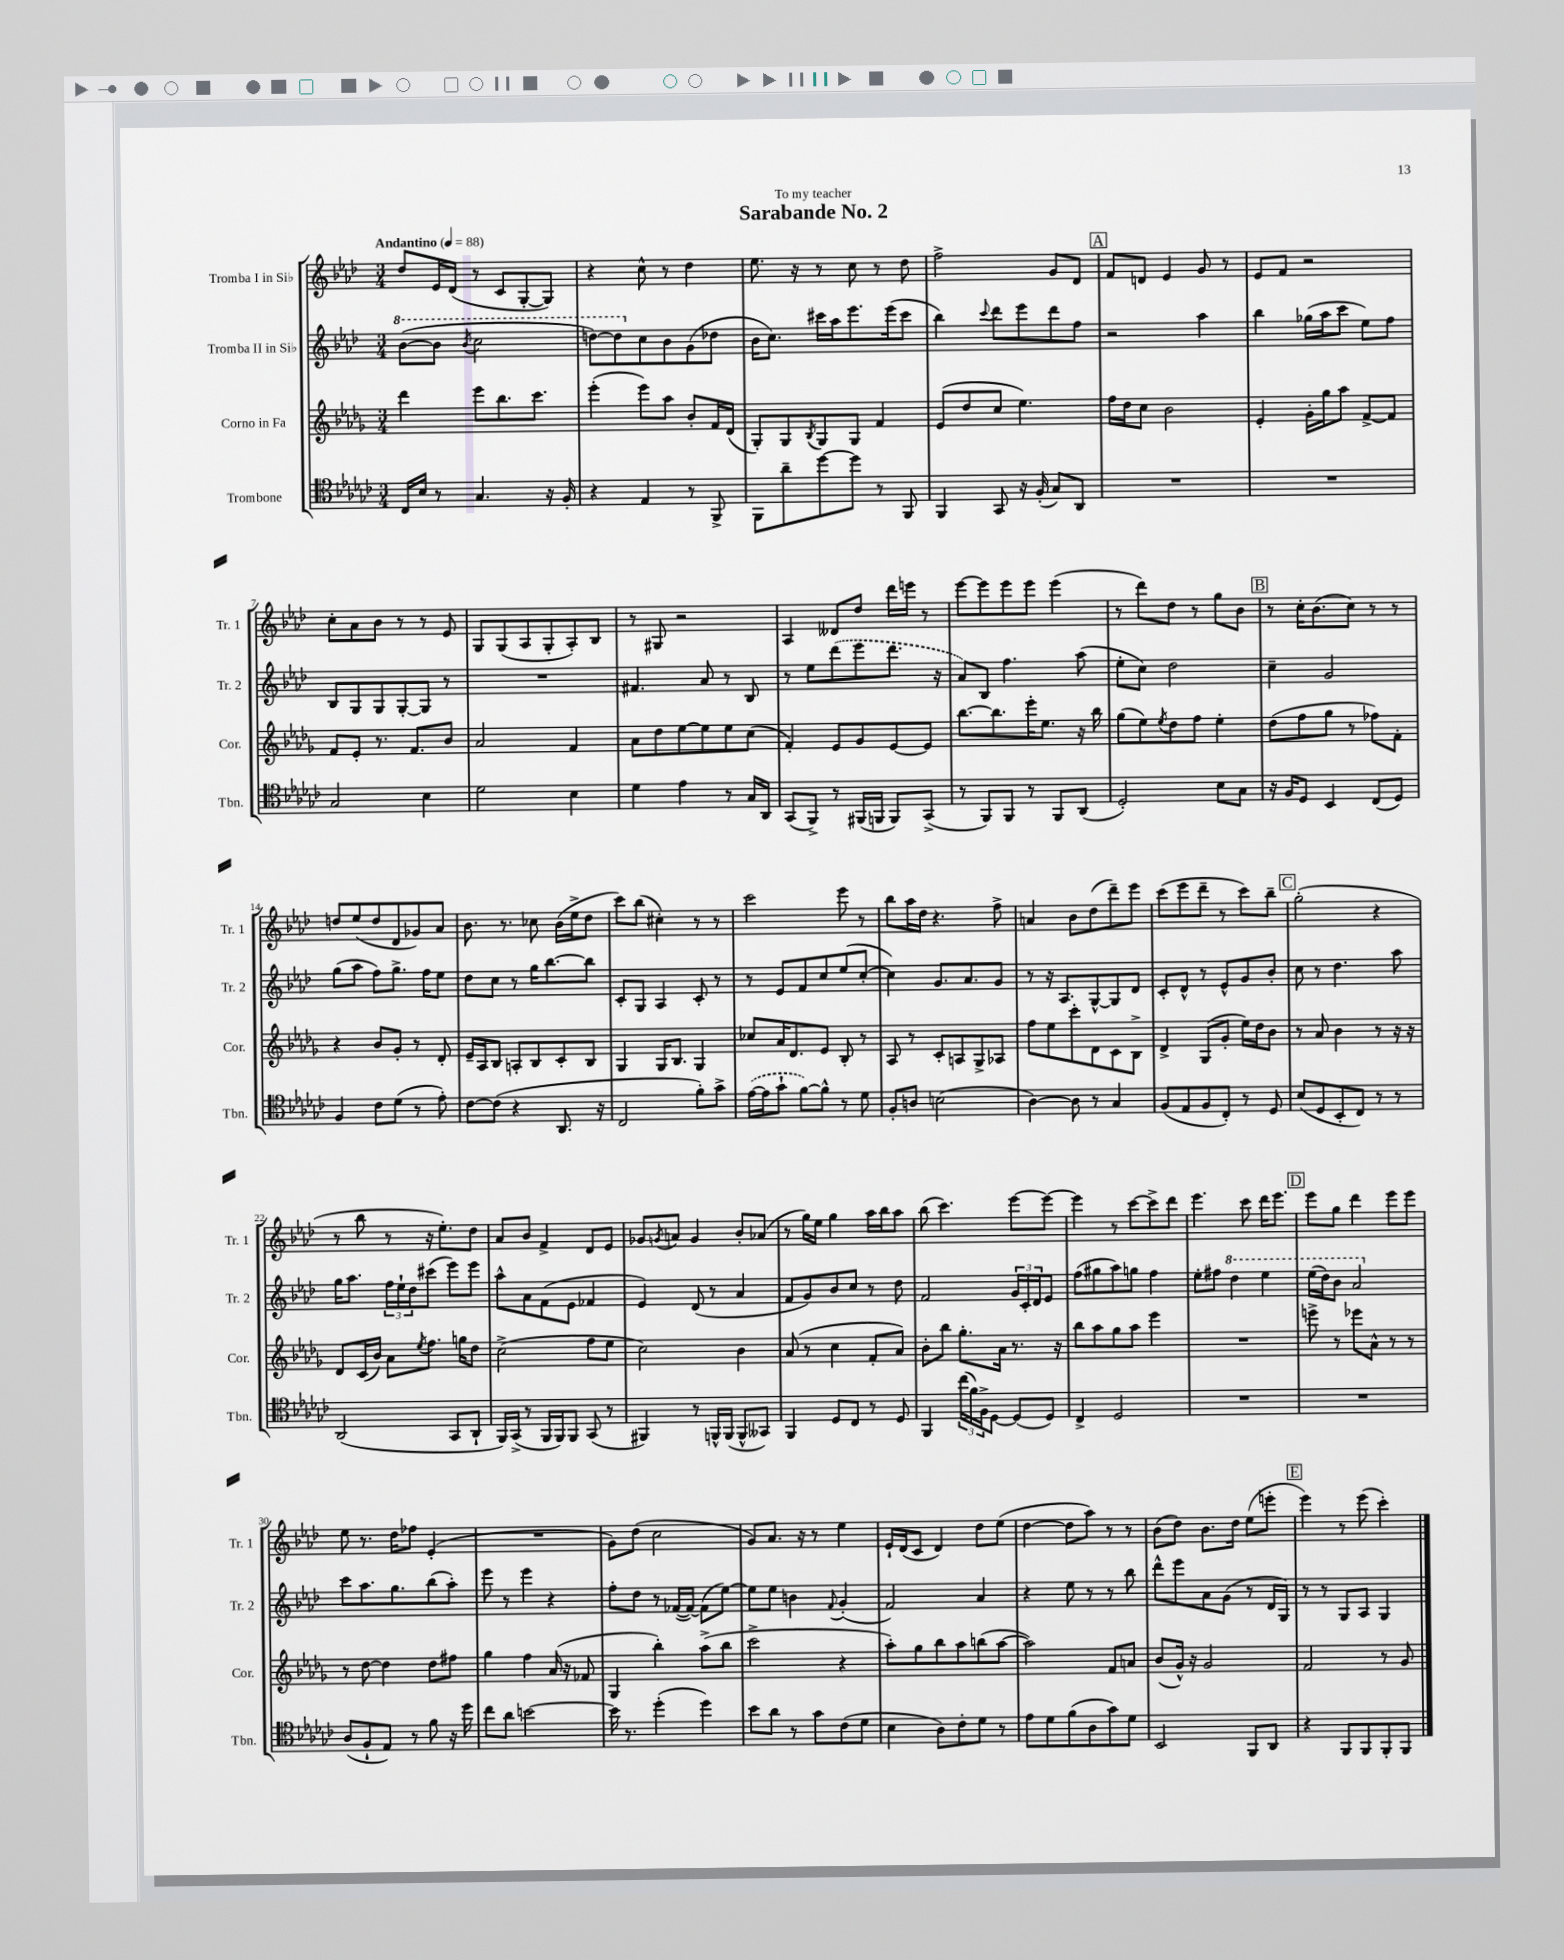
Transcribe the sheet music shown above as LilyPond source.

\header { title = "Sarabande No. 2" dedication = "To my teacher" }
<<
\new StaffGroup <<
\new Staff = "s0" \with { instrumentName = "Tromba I in Sib" shortInstrumentName = "Tr. 1" } {
    \clef treble \key aes \major \numericTimeSignature \time 3/4 \tempo "Andantino" 4 = 88
    des''8 ees'16 des'16( r8 c'8 g8~-. g8) |
    r4 c''8-^ r8 des''4 |
    ees''8. r16 r8 c''8 r8 des''8 |
    f''2-> g'8 des'8 |
    \mark \markup { \box "A" } f'8 d'8 ees'4 g'8 r8 |
    ees'8 f'8 r2 |
    c''8-. aes'8 bes'8 r8 r8 ees'8 |
    g8 g8( aes8 g8-. aes8-.) bes8 |
    r8 gis8 r2 |
    aes4 deses'8 des''8 des'''16 e'''16 r8 |
    ees'''8~ ees'''8 ees'''8 ees'''8 ees'''4( |
    r8 des'''8) des''8 r8 g''8 bes'8 |
    \mark \markup { \box "B" } r8 c''16-. bes'8.( c''8) r8 r8 |
    d''8 ees''8( d''8 des'8 ges'8) aes'8 |
    bes'8. r8. ces''8 bes'16( ees''16-> des''8 |
    c'''8) bes''8( cis''4-.) r8 r8 |
    c'''2 ees'''8 r8 |
    bes''8 aes''16 des''16 r4. f''8-> |
    a'4 bes'8 des''8( des'''8--) ees'''8 |
    c'''8( ees'''8 des'''8-- r8 c'''8) bes''8-- |
    \mark \markup { \box "C" } g''2-.( r4 |
    r8 bes''8 r8 r16 ees''8.-.) des''8 |
    aes'8 bes'8 f'4-> des'8 ees'8 |
    ges'8 \acciaccatura { g'8 } a'8 g'4 bes'8-. aes'8( |
    r8 g''16) ees''16 g''4 aes''16 bes''16 aes''8 |
    bes''8( c'''4.) ees'''8~ ees'''8~ |
    ees'''4 r8 c'''8~ c'''8-> des'''8 |
    ees'''4. c'''8 des'''16 ees'''8. |
    \mark \markup { \box "D" } ees'''8 g''8 des'''4 ees'''8 ees'''8 |
    ees''8 r8. des''16 fes''8 ees'4-.( |
    R2. |
    g'8) des''8( c''2 |
    g'8) aes'8. r16 r8 ees''4 |
    ees'16-! des'16( c'8 des'4) des''8 ees''8( |
    des''4~ des''8 aes''8) r8 r8 |
    bes'8( des''8) bes'8. des''16 ees''8( e'''8-. |
    \mark \markup { \box "E" } ees'''4) r8 ees'''8( c'''4-.) \bar "|." |
}
\new Staff = "s1" \with { instrumentName = "Tromba II in Sib" shortInstrumentName = "Tr. 2" } {
    \clef treble \key aes \major \numericTimeSignature \time 3/4
    \ottava #1 bes''8~( bes''8 \acciaccatura { bes''8 } c'''2 |
    d'''8~) d'''8 \ottava #0 c''8 bes'8 g'8( des''!8 |
    bes'16 c''8.) cis'''16 aes''16 ees'''8. ees'''16( cis'''8 |
    bes''4) \appoggiatura { c'''8 } des'''8 ees'''8 des'''8 f''8 |
    \mark \markup { \box "A" } r2 aes''4 |
    bes''4 ges''16( aes''16 c'''8 ees''8) f''8 |
    bes8 g8 g8 g8~-. g8 r8 |
    R2. |
    fis'4. aes'8 r8 bes8 |
    r8 ees''8 \once \slurDashed des'''8( ees'''8 des'''8. r16 |
    aes'8) bes8 f''4. aes''8( |
    ees''8-. c''8) des''2 |
    \mark \markup { \box "B" } c''4-- g'2 |
    g''8( aes''8 f''8) g''8.-> f''16 ees''8 |
    des''8 c''8 r8 g''16 bes''8.~ bes''8 |
    c'8-. g8 aes4 c'8-. r8 |
    r8 ees'8 f'8 c''8 ees''8( c''8~-. |
    c''4) g'8. aes'8. g'8 |
    r8 r16 aes8. g8~-^ g8 des'8 |
    c'8-. des'8-^ r8 ees'8-^ g'8 bes'8-. |
    \mark \markup { \box "C" } c''8 r8 des''4. aes''8 |
    g''16 aes''8. \tuplet 3/2 { f''16 ees''16-! des''16 } cis'''8( ees'''8) ees'''8 |
    aes''8-^ aes'8 f'8( ees'8 fes'4 |
    ees'4) des'8( r8 aes'4 |
    f'8 g'8) bes'8 c''8 r8 des''8 |
    f'2 \tuplet 3/2 { g'16 c'16-. des'16 } ees'8 |
    f''8( gis''8 aes''8) g''8 f''4 |
    ees''8-. fis''8 \ottava #1 des'''4 ees'''4 |
    \mark \markup { \box "D" } ees'''16( des'''16) bes''8 aes''2 \ottava #0 |
    c'''8 aes''8. g''8. bes''8( aes''8-.) |
    ees'''8 r8 ees'''4 r4 |
    f''8-. des''8 r8 fes'16~( fes'16~) fes'8( ees''8~) |
    ees''8 ees''8 b'4 \appoggiatura { f'8 } g'4-.( |
    f'2) aes'4 |
    r4 ees''8 r8 r8 bes''8 |
    des'''8-^ ees'''8 aes'8 g'8( r8 des'16 g16) |
    \mark \markup { \box "E" } r8 r8 g8 aes8 g4 \bar "|." |
}
\new Staff = "s2" \with { instrumentName = "Corno in Fa" shortInstrumentName = "Cor." } {
    \clef treble \key des \major \numericTimeSignature \time 3/4
    des'''4 ees'''8 bes''8. c'''8. |
    ees'''4-.( ees'''8) aes''8 bes'8-. f'16 des'16( |
    ges8-.) ges8 \acciaccatura { bes8 } ges8 ges8 f'4 |
    ees'8( des''8 c''8 ees''4.) |
    \mark \markup { \box "A" } f''16 des''16 c''8 bes'2 |
    ees'4-. ges'16-. ges''16 aes''8 f'8~-> f'8 |
    f'8 ees'8-. r8. f'8. bes'8 |
    aes'2 f'4 |
    aes'8 des''8 ees''8~ ees''8 ees''8 c''8( |
    f'4-.) ees'8 ges'8 ees'8~ ees'8 |
    bes''8.~ bes''8. ees'''16-. ees''8. r16 bes''16 |
    ges''8( ees''8) \acciaccatura { ees''8 } des''8 f''8 ees''4-. |
    \mark \markup { \box "B" } des''8( f''8 ges''8 r8 fes''8) f'8-. |
    r4 bes'8 ges'8-. r8 des'8-. |
    ees'16-- aes16 bes8 a8-. bes8 c'8-. bes8 |
    ges4 ges16 bes8. ges4 |
    ces''8 aes'16 des'8. ees'8 bes8-. r8 |
    aes8 r8 c'8-. a8 ges8-> aes8 |
    f''8 ees''8 c'''8-. des'8 c'8 bes8-> |
    des'4-> ges8( ges'8-. ees''16) des''16 bes'8 |
    \mark \markup { \box "C" } r8 aes'8 bes'4 r8 r16 r16 |
    des'8 c'16( bes'16) aes'8 \acciaccatura { ees''8 } f''8. g''16 des''8 |
    c''2->( f''8 ees''8 |
    c''2) bes'4 |
    aes'8( r8 c''4 f'8-. aes'8) |
    bes'8-. bes''8 ges''8.-. aes'16 r8. r16 |
    bes''8 aes''8 ges''8 aes''8 ees'''4 |
    R2. |
    \mark \markup { \box "D" } e'''8-> r8 ees'''8 aes'8-^ r8 r8 |
    r8 des''8~ des''4 des''8 fis''8 |
    ges''4 f''4 aes'16( r16 fes'8 |
    ges4 bes''4-.) aes''8->( bes''8 |
    c'''2-> r4 |
    aes''8-.) ges''8 bes''8 aes''8 b''8( aes''8~ |
    aes''2) f'8 a'8 |
    bes'8( ges'16-^) r16 ges'2 |
    \mark \markup { \box "E" } f'2 r8 ges'8 \bar "|." |
}
\new Staff = "s3" \with { instrumentName = "Trombone" shortInstrumentName = "Tbn." } {
    \clef tenor \key ges \major \numericTimeSignature \time 3/4
    ces16 bes16 r8 ges4. r16 f16-. |
    r4 ees4 r8 f,8-> |
    f,8 aes'8-- des''8~ des''8 r8 f,8 |
    f,4 ges,8 r16 f16-.( ges8) aes,8 |
    \mark \markup { \box "A" } R2. |
    R2. |
    ges2 bes4 |
    des'2 bes4 |
    des'4 ees'4 r8 ges16 aes,16 |
    ges,8( f,8->) r8 fis,16( f,16 f,8) ges,8->( |
    r8 f,8) f,8 r8 f,8 aes,8( |
    des2-.) bes8 ges8 |
    \mark \markup { \box "B" } r16 f16 des8 bes,4 ces8( des8) |
    f4 ces'8 des'8( r8 ees'8-.) |
    ces'8~ ces'8( r4 aes,8. r16 |
    ces2 f'8-.) ges'8-> |
    \once \slurDashed ees'16~( ees'16 ges'8-! f'8~) f'8-^ r8 des'8 |
    f8-. a8 b2( |
    aes4~) aes8 r8 ges4 |
    f8( ees8 f8 ces8-.) r8 des8 |
    \mark \markup { \box "C" } bes8( des8 bes,8-. ces8) r8 r8 |
    aes,2( ges,8 aes,8-! |
    f,16) ges,16->( r8 f,16 f,16) f,8 ges,8( r8 |
    fis,4) r8 f,16-^ f,16( f,8-^ geses,8) |
    f,4 des8 ces8 r8 des8 |
    f,4 \tuplet 3/2 { ces''16( f'16) f16-> } des8~ des8( des8) |
    ces4-> des2 |
    R2. |
    \mark \markup { \box "D" } R2. |
    aes8( f8-! ees8) r8 f'8 r16 des''16 |
    ces''8 aes'8 b'2~ |
    b'16 r8. des''4-.( des''4) |
    bes'8 aes'8 r8 ges'8 ces'8( des'8 |
    bes4 aes8) ces'8-. des'8 r8 |
    ees'8 des'8 f'8( aes8 ges'8) des'8 |
    bes,2 f,8 aes,8 |
    \mark \markup { \box "E" } r4 f,8 f,8 f,8-. f,8 \bar "|." |
}
>>
>>
